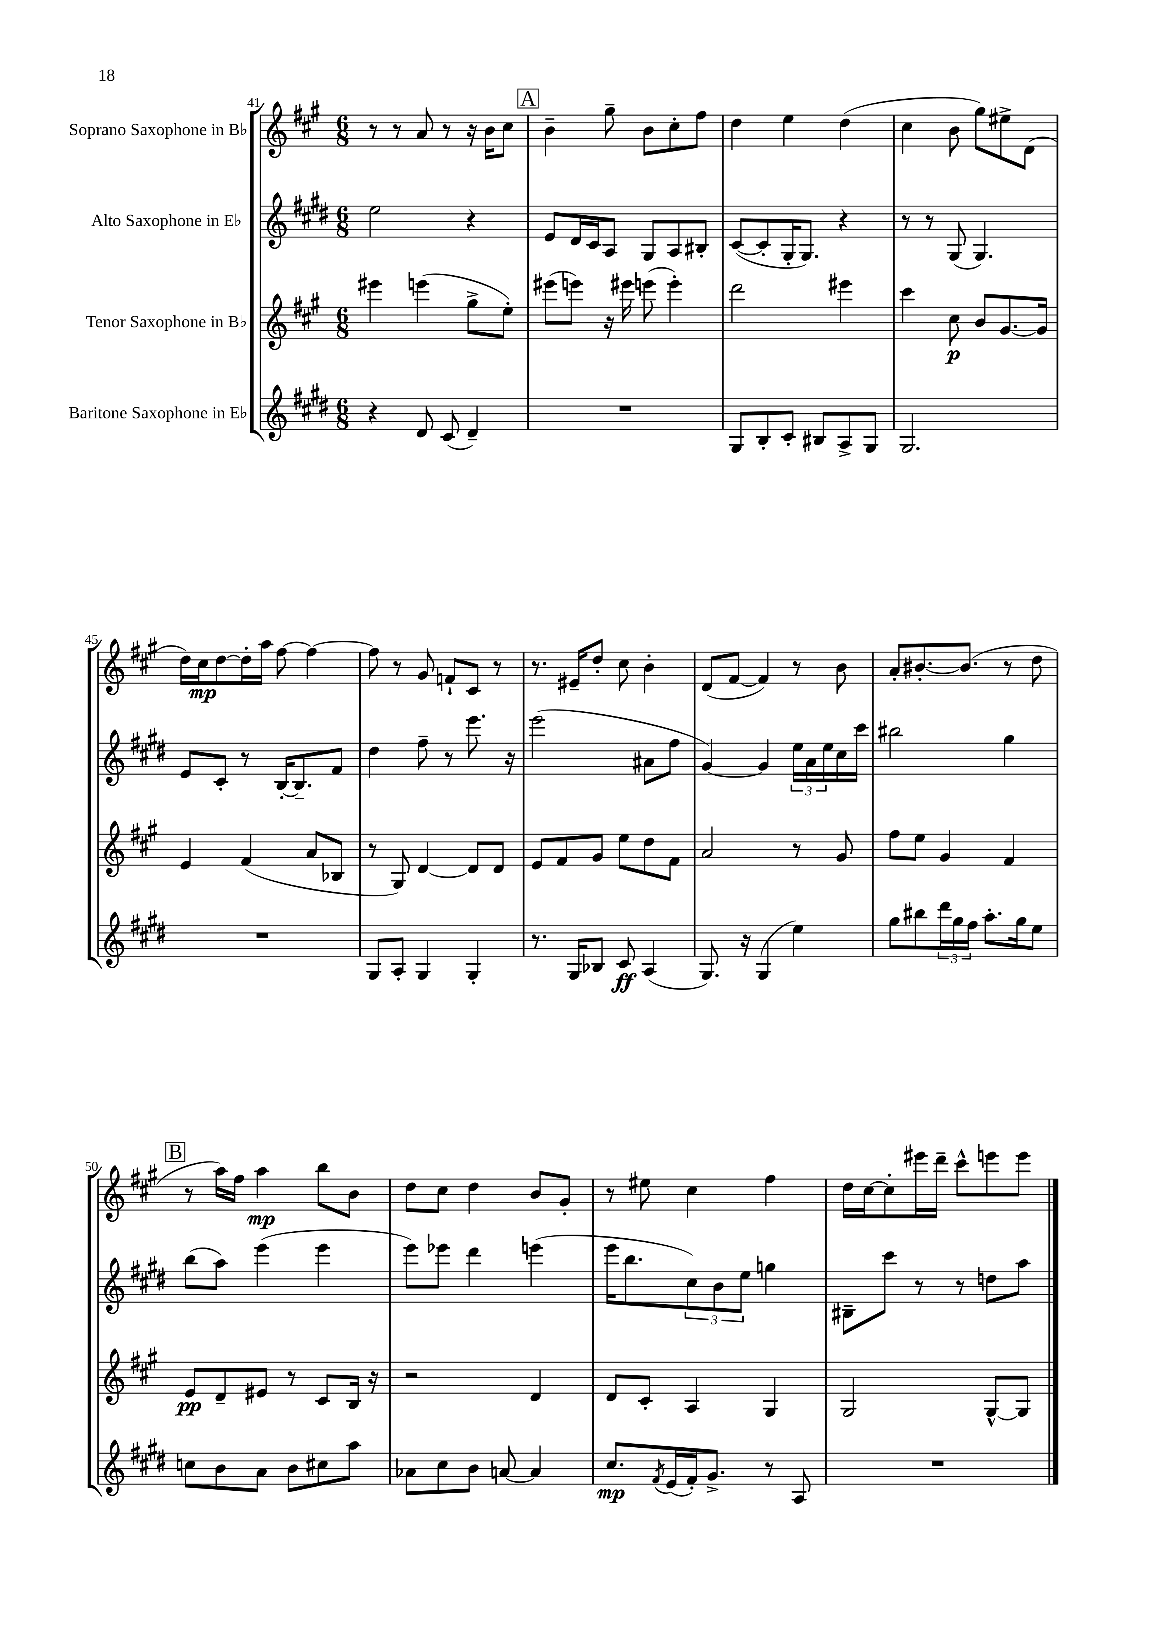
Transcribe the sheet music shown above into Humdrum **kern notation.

**kern	**dynam	**kern	**dynam	**kern	**kern	**dynam
*part4	*part4	*part3	*part3	*part2	*part1	*part1
*staff4	*staff4	*staff3	*staff3	*staff2	*staff1	*staff1
*I"Baritone Saxophone in E♭	*	*I"Tenor Saxophone in B♭	*	*I"Alto Saxophone in E♭	*I"Soprano Saxophone in B♭	*
*clefG2	*	*clefG2	*	*clefG2	*clefG2	*
*k[f#c#g#d#]	*	*k[f#c#g#]	*	*k[f#c#g#d#]	*k[f#c#g#]	*
*M6/8	*	*M6/8	*	*M6/8	*M6/8	*
=41	=41	=41	=41	=41	=41	=41
4r	.	4eee#X\	.	2ee\	8r	.
.	.	.	.	.	8r	.
8d#/	.	(4eeen\	.	.	8a/	.
(8c#/	.	.	.	.	8r	.
4d#~/)	.	8gg#^\L	.	4r	16r	.
.	.	.	.	.	16b\KL	.
.	.	8ee'\J)	.	.	8cc#\J	.
!!LO:REH:place=s1:t=A
=42	=42	=42	=42	=42	=42	=42
2.r	.	(8eee#X\L	.	8e/L	4b~\	.
.	.	8eeen\J)	.	16d#/L	.	.
.	.	.	.	16c#/J	.	.
.	.	16r	.	8A/J	8gg#~\	.
.	.	16eee#X\	.	.	.	.
.	.	(8eeen\	.	8G#/L	8b\L	.
.	.	4eee'\)	.	8A/	8cc#'\	.
.	.	.	.	8B#X'/J	8ff#\J	.
=43	=43	=43	=43	=43	=43	=43
8G#/L	.	2ddd\	.	([8c#/L	4dd\	.
8B'/	.	.	.	8c#'/]	.	.
8c#'/J	.	.	.	16G#'/K	4ee\	.
.	.	.	.	8.G#/J)	.	.
8B#X/L	.	.	.	.	.	.
8A^/	.	4eee#X\	.	4r	(4dd\	.
8G#/J	.	.	.	.	.	.
=44	=44	=44	=44	=44	=44	=44
2.G#/	.	4ccc#\	.	8r	4cc#\	.
.	.	.	.	8r	.	.
.	.	8cc#\	p	(8G#/	8b\	.
.	.	8b/L	.	4.G#/)	8gg#\L)	.
.	.	[8.g#/	.	.	8ee#X^\	.
.	.	.	.	.	(8d\J	.
.	.	16g#/Jk]	.	.	.	.
!!LO:LB:g=z
=45	=45	=45	=45	=45	=45	=45
2.r	.	4e/	.	8e/L	16dd\LL)	.
.	.	.	.	.	16cc#\J	mp
.	.	.	.	8c#'/J	[8dd\	.
.	.	(4f#/	.	8r	16dd'\L]	.
.	.	.	.	.	16aa\JJ	.
.	.	.	.	[16B'/KL	[8ff#\	.
.	.	.	.	8.B~/]	.	.
.	.	8a/L	.	.	4ff#\_	.
.	.	8B-X/J	.	8f#/J	.	.
=46	=46	=46	=46	=46	=46	=46
8G#/L	.	8r	.	4dd#\	8ff#\]	.
8A'/J	.	8G#/)	.	.	8r	.
4G#/	.	[4d/	.	8ff#~\	8g#/	.
.	.	.	.	8r	8fn`/L	.
4G#'/	.	8d/L]	.	8.eee\	8c#/J	.
.	.	8d/J	.	.	8r	.
.	.	.	.	16r	.	.
=47	=47	=47	=47	=47	=47	=47
8.r	.	8e/L	.	(2eee\	8.r	.
.	.	8f#/	.	.	.	.
16G#/KL	.	.	.	.	16e#X~/KL	.
8B-X/J	.	8g#/J	.	.	8dd'/J	.
8c#/	ff	8ee\L	.	.	8cc#\	.
(4A/	.	8dd\	.	8a#X\L	4b'\	.
.	.	8f#\J	.	8ff#\J	.	.
=48	=48	=48	=48	=48	=48	=48
8.G#/)	.	2a/	.	[4g#/)	(8d/L	.
.	.	.	.	.	[8f#/J	.
16r	.	.	.	.	.	.
(4G#/	.	.	.	4g#/]	4f#/])	.
4ee\)	.	8r	.	24ee\LL	8r	.
.	.	.	.	24a\	.	.
.	.	.	.	24ee\	.	.
.	.	8g#/	.	16cc#\	8b\	.
.	.	.	.	16ccc#\JJ	.	.
=49	=49	=49	=49	=49	=49	=49
8gg#\L	.	8ff#\L	.	2bb#X\	8a'/L	.
8bb#X\	.	8ee\J	.	.	[8.b#X'/	.
24ddd#\L	.	4g#/	.	.	.	.
24gg#\	.	.	.	.	.	.
.	.	.	.	.	(8.b#/J]	.
24ff#\JJ	.	.	.	.	.	.
8.aa'\L	.	.	.	.	.	.
.	.	4f#/	.	4gg#\	8r	.
16gg#\k	.	.	.	.	.	.
8ee\J	.	.	.	.	8dd\	.
!!LO:LB:g=z
!!LO:REH:place=s1:t=B
=50	=50	=50	=50	=50	=50	=50
8ccn\L	.	8e/L	pp	(8bb\L	8r	.
8b\	.	8d~/	.	8aa\J)	16aa\LL)	.
.	.	.	.	.	16ff#\JJ	.
8a\J	.	8e#X/J	.	(4eee\	4aa\	mp
8b\L	.	8r	.	.	.	.
8cc#X\	.	8c#/L	.	4eee\	8bb\L	.
8aa\J	.	16B/Jk	.	.	8b\J	.
.	.	16r	.	.	.	.
=51	=51	=51	=51	=51	=51	=51
8a-X\L	.	2r	.	8eee\L)	8dd\L	.
8cc#\	.	.	.	8eee-X\J	8cc#\J	.
8b\J	.	.	.	4ddd#\	4dd\	.
[8an/	.	.	.	.	.	.
4a/]	.	4d/	.	(4eeen\	8b/L	.
.	.	.	.	.	8g#'/J	.
=52	=52	=52	=52	=52	=52	=52
8.cc#/L	mp	8d/L	.	16eee\KL	8r	.
.	.	.	.	8.bb\	.	.
.	.	8c#'/J	.	.	8ee#X\	.
8qf#/	.	.	.	.	.	.
(16e/L	.	.	.	.	.	.
16f#'/J)	.	4A/	.	12cc#\)	4cc#\	.
8.g#^/J	.	.	.	.	.	.
.	.	.	.	12b\	.	.
.	.	.	.	12ee\J	.	.
8r	.	4G#/	.	4ggn\	4ff#\	.
8A/	.	.	.	.	.	.
=53	=53	=53	=53	=53	=53	=53
2.r	.	2G#/	.	8B#X~\L	16dd\LL	.
.	.	.	.	.	[16cc#\J	.
.	.	.	.	8ccc#\J	8cc#'\]	.
.	.	.	.	8r	16eee#X\L	.
.	.	.	.	.	16ddd~\JJ	.
.	.	.	.	8r	8ccc#^^\L	.
.	.	[8G#^^/L	.	8ddn\L	8eeen\	.
.	.	8G#/J]	.	8aa\J	8eee\J	.
==	==	==	==	==	==	==
*-	*-	*-	*-	*-	*-	*-
